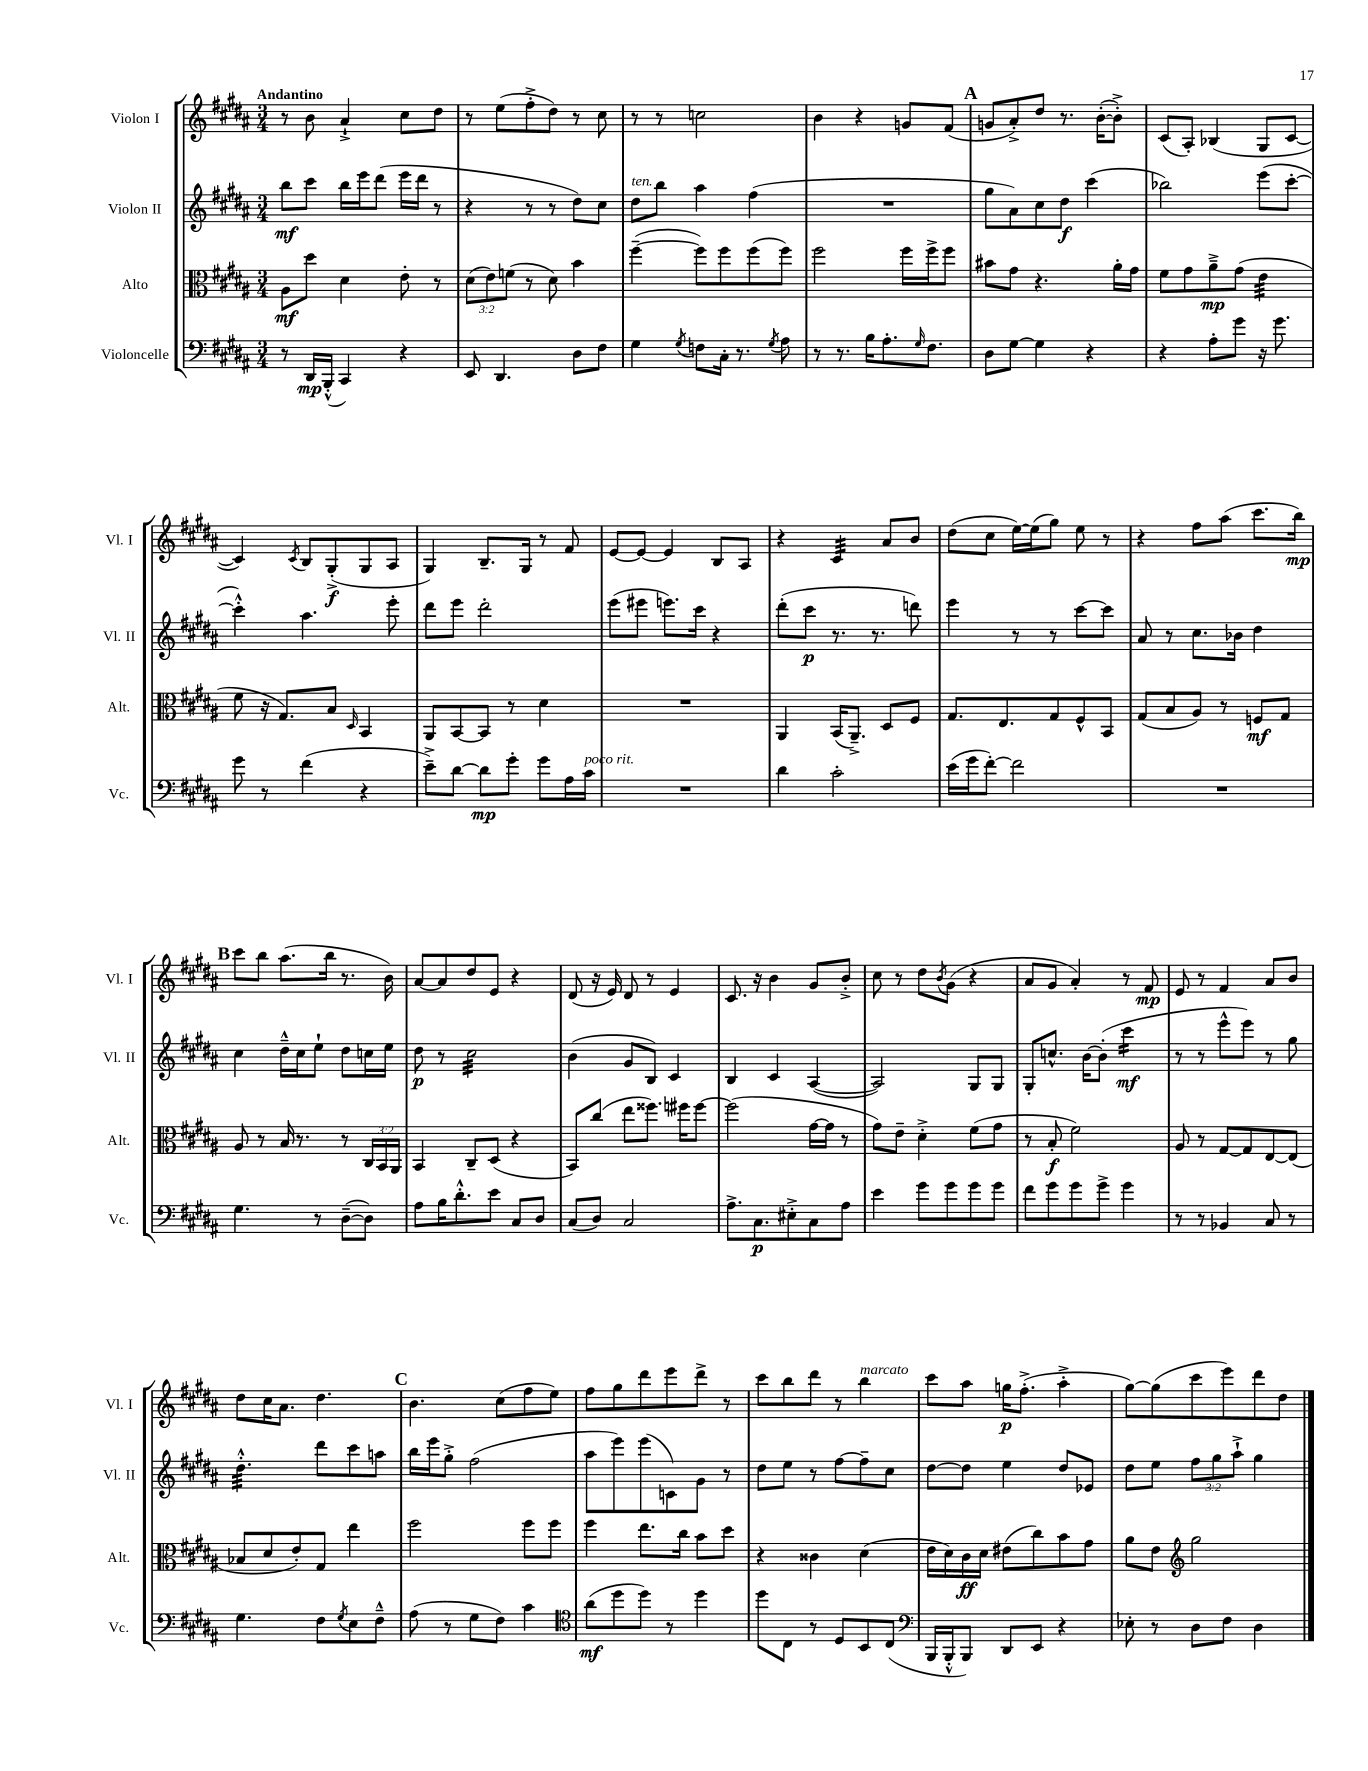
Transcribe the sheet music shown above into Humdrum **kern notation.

**kern	**kern	**kern	**kern
*staff4	*staff3	*staff2	*staff1
*clefF4	*clefC3	*clefG2	*clefG2
*k[f#c#g#d#a#]	*k[f#c#g#d#a#]	*k[f#c#g#d#a#]	*k[f#c#g#d#a#]
*M3/4	*M3/4	*M3/4	*M3/4
8r	8A#\L	8bb\L	8r
16DD#/LL	8dd#\J	8ccc#\J	8b\
(16BBB'^^/JJ	.	.	.
4CC#/)	4d#\	16bb\LL	4a#`^/
.	.	16eee\J	.
.	.	(8ddd#\J	.
4r	8e'\	16eee\LL	8cc#\L
.	.	16ddd#\JJ	.
.	8r	8r	8dd#\J
=	=	=	=
8EE/	(12d#\L	4r	8r
.	12e\)	.	.
4.DD#/	.	.	(8ee\L
.	(12f\J	.	.
.	8r	8r	8ff#'^\
.	8d#\)	8r	8dd#\J)
8D#\L	4b\	8dd#\L)	8r
8F#\J	.	8cc#\J	8cc#\
=	=	=	=
4G#\	([4ff#~\	8dd#\L	8r
.	.	8bb\J	8r
8qG#/	.	.	.
8F\L	8ff#\]L)	4aa#\	2cc\
16C#'\Jk	8ff#\	.	.
8.r	.	.	.
.	(8ff#\	(4ff#\	.
8qG#/	.	.	.
8A#\	8ff#\J)	.	.
=	=	=	=
8r	2ff#\	2.r	4b\
8.r	.	.	.
.	.	.	4r
16B\LK	.	.	.
8.A#'\	.	.	.
.	16ff#\LL	.	8g/L
16qqG#/	.	.	.
8.F#\J	16ff#^\J	.	.
.	8ff#\J	.	(8f#/J
=	=	=	=
8D#\L	8b#\L	8gg#\L	8g/L
[8G#\J	8g#\J	8a#\)	8a#'^/)
4G#\]	4.r	8cc#\	8dd#/J
.	.	8dd#\J	8.r
4r	.	(4ccc#\	.
.	.	.	([16b'\LK
.	16a#'\LL	.	8b'^\]J)
.	16g#\JJ	.	.
=	=	=	=
4r	8f#\L	2bb-\)	(8c#/L
.	8g#\	.	8A#'/J)
8A#'\L	8a#~^\	.	(4B-/
8g#\J	(8g#\J	.	.
16r	4e\	(8eee\L	8G#/L
8.g#\	.	.	.
.	.	[8ccc#'\J	[8c#/J
=	=	=	=
8g#\	8f#\	4ccc#'^^\])	4c#/])
8r	16r	.	.
.	8.G#/L)	.	.
.	.	.	8qc#/
(4f#\	.	4.aa#\	8B/L
.	8B/J	.	(8G#'^/
.	16qqD#/	.	.
4r	4BB/	.	8G#/
.	.	8eee'\	8A#/J
=	=	=	=
8e~^\L)	8AA#/L	8ddd#\L	4G#/)
[8d#\J	[8BB/	8eee\J	.
8d#\]L	8BB/]J	2ddd#'\	8.B~/L
8g#'\J	8r	.	.
.	.	.	16G#/Jk
8g#\L	4d#\	.	8r
16A#\L	.	.	8f#/
16c#\JJ	.	.	.
=	=	=	=
2.r	2.r	(8eee\L	[8e/L
.	.	8eee#\J	8e/_J
.	.	8.eee\L)	4e/]
.	.	16ccc#\Jk	.
.	.	4r	8B/L
.	.	.	8A#/J
=	=	=	=
4d#\	4AA#/	(8ddd#'\L	4r
.	.	8ccc#\J	.
2c#'\	(16BB/LK	8.r	4c#/
.	8.AA#~^/J)	.	.
.	.	8.r	.
.	8D#/L	.	8a#/L
.	8F#/J	8ddd\)	8b/J
=	=	=	=
(16e\LL	8.G#/L	4eee\	(8dd#\L
16g#\J	.	.	.
[8f#'\J)	.	.	8cc#\J
.	8.E/	.	.
2f#\]	.	8r	[16ee\LL)
.	.	.	(16ee\]J
.	8G#/	8r	8gg#\J)
.	8F#^^/	[8ccc#\L	8ee\
.	8BB/J	8ccc#\]J	8r
=	=	=	=
2.r	(8G#/L	8a#/	4r
.	8B/	8r	.
.	8A#/J)	8.cc#\L	8ff#\L
.	8r	.	(8aa#\J
.	.	16b-\Jk	.
.	8F/L	4dd#\	8.ccc#\L
.	8G#/J	.	.
.	.	.	16bb\Jk)
=	=	=	=
4.G#\	8A#/	4cc#\	8ccc#\L
.	8r	.	8bb\J
.	16B/	16dd#~^^\LL	(8.aa#\L
.	8.r	16cc#\J	.
8r	.	8ee`\J	.
.	.	.	16bb\Jk
([8D#~\L	8r	8dd#\L	8.r
8D#\]J)	24C#/LL	16cc\L	.
.	24BB/	.	.
.	.	16ee\JJ	16b\)
.	24AA#/JJ	.	.
=	=	=	=
8A#\L	4BB/	8dd#\	[8a#/L
16B\K	.	8r	8a#/]
8.d#'^^\	.	.	.
.	8C#~/L	2cc#\	8dd#/
8e\J	(8D#/J	.	8e/J
8C#/L	4r	.	4r
8D#/J	.	.	.
=	=	=	=
(8C#/L	8BB/L)	(4b\	(8d#/
8D#/J)	(8cc#/J	.	16r
.	.	.	16e/)
2C#/	8ee\L	8g#/L	8d#/
.	8.ff##\J)	8B/J)	8r
.	.	4c#/	4e/
.	16ff#\LK	.	.
.	[8ff#\J	.	.
=	=	=	=
8.A#^\L	(2ff#\]	4B/	8.c#/
8.C#\	.	.	16r
.	.	4c#/	4b\
8E#'^\	.	.	.
8C#\	[16g#\LL	([4A#/	8g#/L
.	16g#\]JJ	.	.
8A#\J	8r	.	8b'^/J
=	=	=	=
4e\	8g#\L)	2A#/])	8cc#\
.	8e~\J	.	8r
8g#\L	4d#'^\	.	8dd#\L
.	.	.	8qb/
8g#\	.	.	(8g#\J
8g#\	(8f#\L	8G#/L	4r
8g#\J	8g#\J	8G#/J	.
=	=	=	=
8f#\L	8r	8G#'/L	8a#/L
8g#\	8B'/	8.cc^^/J	8g#/J
8g#\	2f#\)	.	4a#'/)
.	.	[16b\LK	.
8g#^\J	.	(8b'\]J	.
4g#\	.	4ccc#\	8r
.	.	.	8f#/
=	=	=	=
8r	8A#/	8r	8e/
8r	8r	8r	8r
4BB-/	[8G#/L	8eee^^\L	4f#/
.	8G#/]	8eee\J)	.
8C#/	[8E/	8r	8a#/L
8r	(8E/]J	8gg#\	8b/J
=	=	=	=
4.G#\	8B-/L	4.dd#'^^\	8dd#\L
.	8d#/	.	16cc#\K
.	.	.	8.a#\J
.	8e'/)	.	.
8F#\L	8G#/J	8ddd#\L	4.dd#\
8qG#/	.	.	.
8E\	4ee\	8ccc#\	.
8F#~^^\J	.	8aa\J	.
=	=	=	=
(8A#\	2ff#\	16bb\LL	4.b\
.	.	16eee\J	.
8r	.	8gg#'^\J	.
8G#\L	.	(2ff#\	.
8F#\J)	.	.	(8cc#\L
4c#\	8ff#\L	.	8ff#\
.	8ff#\J	.	8ee\J)
=	=	=	=
*clefC4	*	*	*
(8a#\L	4ff#\	8aa#\L	8ff#\L
8dd#\	.	8eee\)	8gg#\
8dd#\J)	8.ee\L	(8eee\	8ddd#\
8r	.	8c\)	8eee\
.	16cc#\Jk	.	.
4dd#\	8b\L	8g#\J	8ddd#^\J
.	8dd#\J	8r	8r
=	=	=	=
8dd#\L	4r	8dd#\L	8ccc#\L
8C#\J	.	8ee\J	8bb\
8r	4c##\	8r	8ddd#\J
8D#/L	.	[8ff#\L	8r
8BB/	(4d#\	8ff#~\]	4bb\
(8C#/J	.	8cc#\J	.
=	=	=	=
*clefF4	*	*	*
16BBB/LL	16e\LL	[8dd#\L	8ccc#\L
16BBB'^^/J	16d#\)	.	.
8BBB/J)	16c#\	8dd#\]J	8aa#\J
.	16d#\JJ	.	.
8DD#/L	(8e#\L	4ee\	16gg\LK
.	.	.	(8.ff#'^\J
8EE/J	8cc#\)	.	.
4r	8b\	8dd#/L	4aa#'^\
.	8g#\J	8e-/J	.
=	=	=	=
8E-'\	8a#\L	8dd#\L	[8gg#\L)
8r	8e\J	8ee\J	(8gg#\]
*	*clefG2	*	*
8D#\L	2gg#\	12ff#\L	8ccc#\
.	.	12gg#\	.
8F#\J	.	.	8eee\)
.	.	12aa#`^\J	.
4D#\	.	4gg#\	8ddd#\
.	.	.	8dd#\J
==	==	==	==
*-	*-	*-	*-
